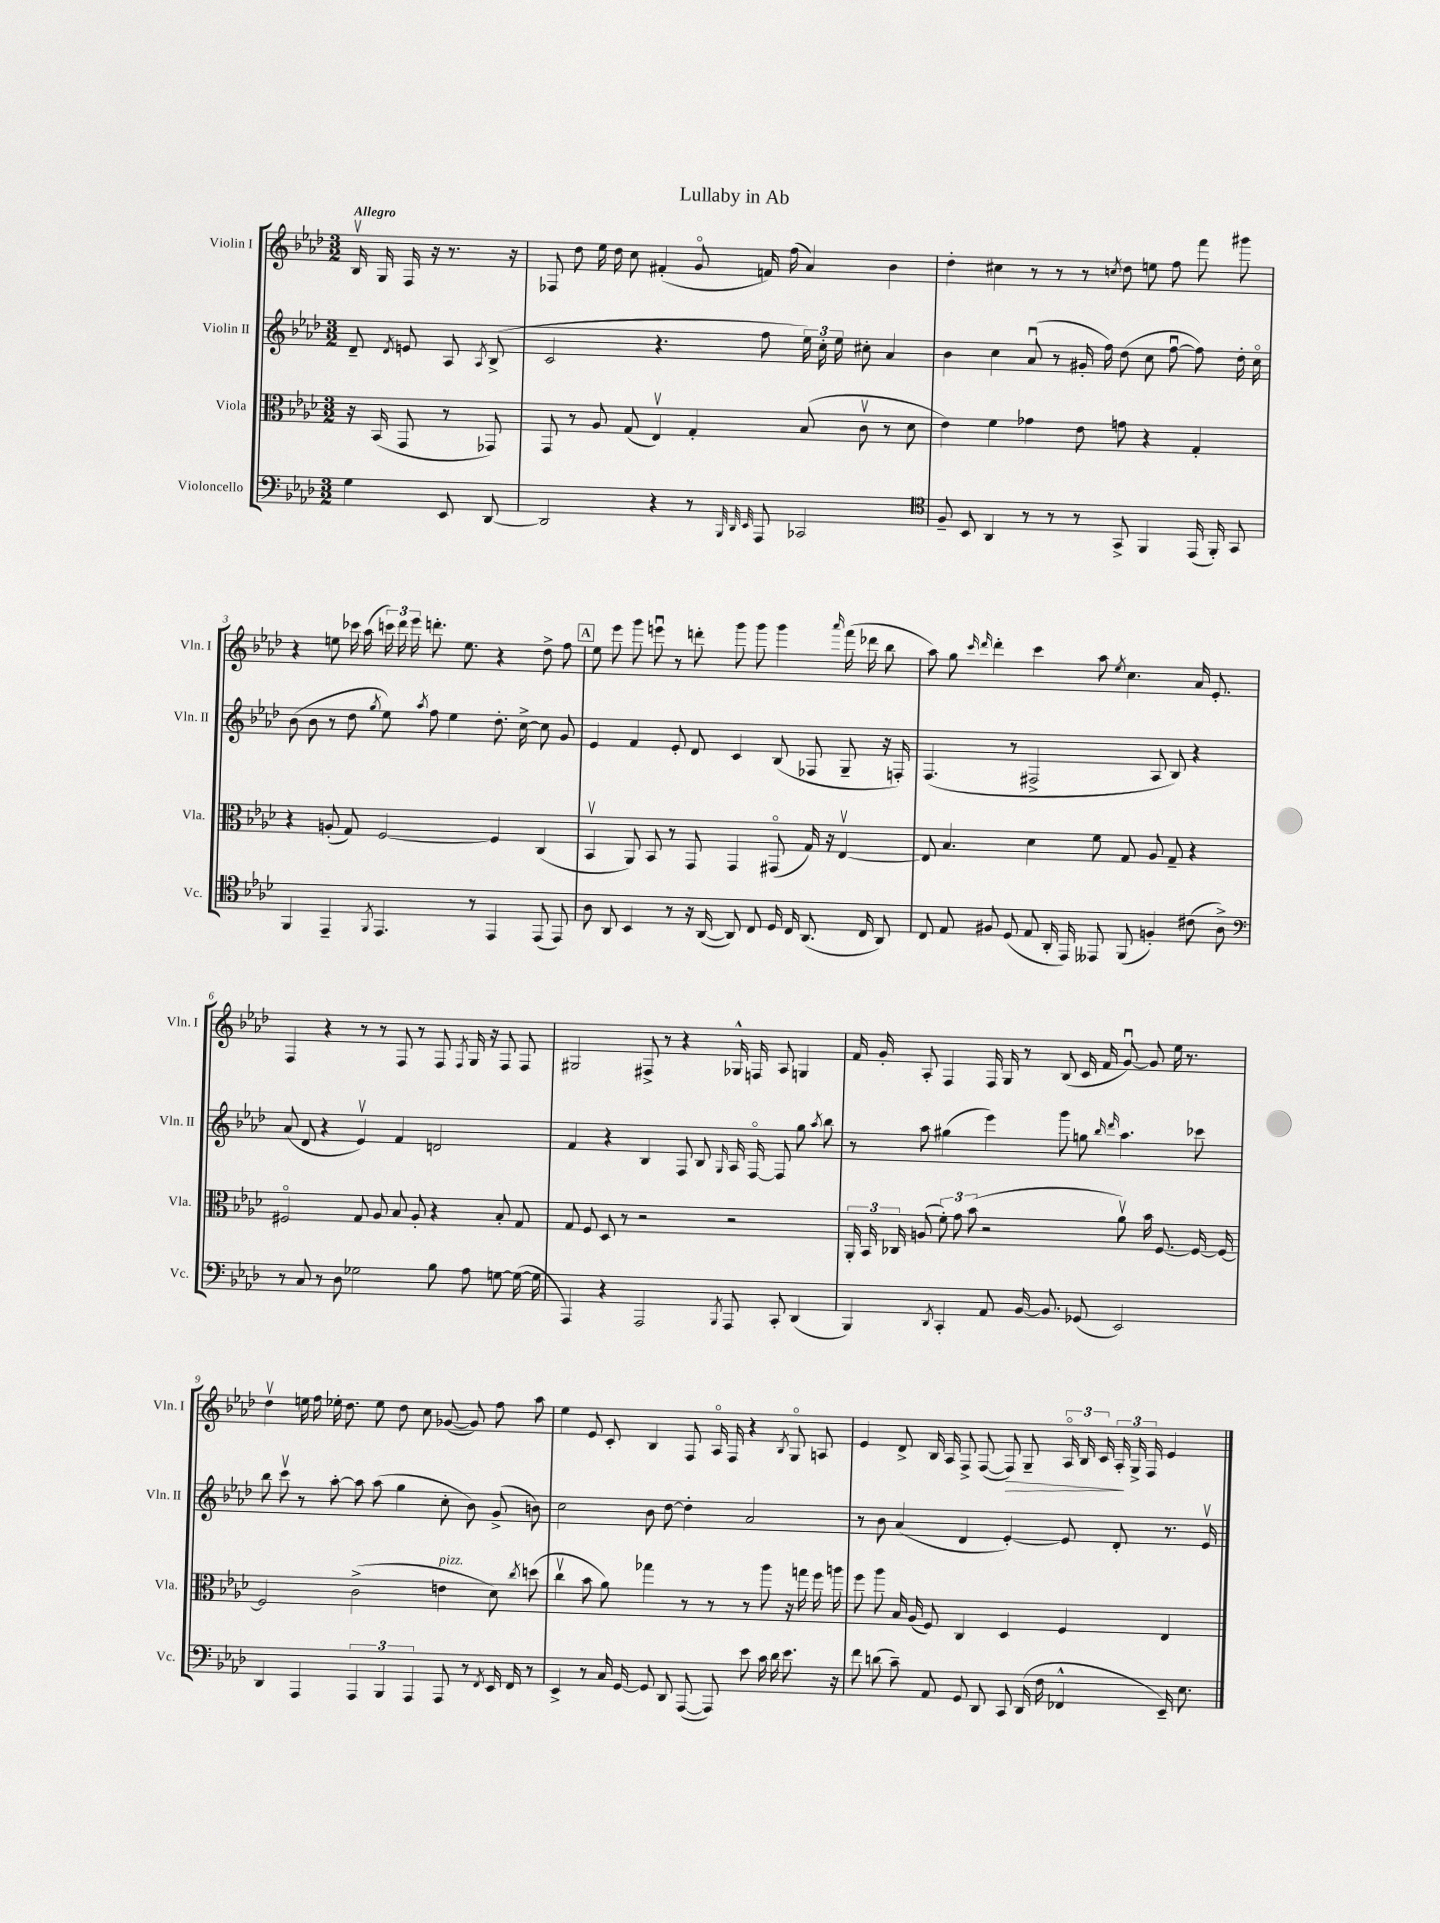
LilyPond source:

\header { title = "Lullaby in Ab" }
<<
\new StaffGroup <<
\new Staff = "s0" \with { instrumentName = "Violin I" shortInstrumentName = "Vln. I" } {
    \clef treble \key aes \major \numericTimeSignature \time 3/2 \partial 2 \tempo "Allegro"
    \autoBeamOff bes16\upbow g16 f16 r16 r8. r16 |
    fes8 des''8 ees''16 des''16 c''8 fis'4-.( g'8\flageolet f'16) f''16( aes'4) bes'4 |
    des''4-. cis''4 r8 r8 r8 \acciaccatura { c''8 } des''8 e''8 f''8 f'''8 gis'''8 |
    r4 e''8 ces'''16 aes''16( \tuplet 3/2 { c'''16) des'''16 ees'''16 } d'''8.-. e''8. r4 des''8-> f''8 |
    \mark \markup { \box "A" } ees''8 ees'''8 g'''8 e'''8\downbow r8 d'''8-. g'''8 g'''8 g'''4 \grace { aes'''16 } f'''16( des'''16 bes''8 |
    aes''8) g''8 \grace { c'''16 des'''16 } des'''4-. c'''4 aes''8 \acciaccatura { ees''8 } c''4. aes'16 ees'8.-. |
    f4 r4 r8 r8 f8 r8 f8 \acciaccatura { f8 } g16 r16 f8 f8 |
    gis2 fis8-> r8 r4 ges16-^ f16 aes8 g4 |
    f'16 g'16-. aes8-. f4 f16 g16 r8 bes8( c'16 f'16 g'8~\downbow) g'8 ees''16 r8. |
    des''4\upbow e''16 f''16 ees''16-. des''8. ees''8 des''8 c''8 ges'8~( ges'8) f''8 aes''8 |
    ees''4 ees'8 c'8-. bes4 f8 aes16\flageolet f16 r4 \acciaccatura { bes8 } g8\flageolet a8 |
    ees'4 des'8-> bes16 aes16 f8-> f8~( f8\>) g8-- \tuplet 3/2 { aes16\flageolet bes16 c'16 } \tuplet 3/2 { aes16-.\! g16-> f16 } ees'4 \bar "|." |
}
\new Staff = "s1" \with { instrumentName = "Violin II" shortInstrumentName = "Vln. II" } {
    \clef treble \key aes \major \numericTimeSignature \time 3/2 \partial 2
    \autoBeamOff des'8-- \acciaccatura { des'8 } e'8 aes8 \acciaccatura { aes8 } bes8->( |
    c'2 r4. f''8 \tuplet 3/2 { ees''16) c''16-. ees''16 } cis''8-. aes'4 |
    bes'4 c''4 aes'8\downbow( r8 gis'16-. f''16) des''8( c''8 f''8~\downbow f''8) des''16-. c''16\flageolet |
    bes'8( bes'8 r8 des''8 \acciaccatura { g''8 } ees''8) \acciaccatura { aes''8 } f''8 ees''4 des''8.-. c''16~-> c''8 g'8 |
    \mark \markup { \box "A" } ees'4 f'4 ees'8-. des'8 c'4 bes8( fes8 g8-- r16 f16-.) |
    f4.( r8 fis2-> aes8 bes8) r4 |
    aes'8( des'8 r4 ees'4\upbow) f'4 d'2 |
    f'4 r4 bes4 f8 bes8 \grace { g16 } aes16 f16~\flageolet f8 g''8 \acciaccatura { aes''8 } bes''8 |
    r8 aes''8 gis''4( ees'''4) g'''8 g''8 \grace { bes''16 des'''16 } aes''4. ces'''8 |
    bes''8 c'''8\upbow r8 aes''8~-. aes''8 aes''8( g''4 c''8-. bes'8) g'8->( b'8) |
    c''2 bes'8 des''8~ des''4-. aes'2 |
    r8 bes'8 aes'4( des'4 ees'4~-.) ees'8 des'8-. r8. ees'16\upbow \bar "|." |
}
\new Staff = "s2" \with { instrumentName = "Viola" shortInstrumentName = "Vla." } {
    \clef alto \key aes \major \numericTimeSignature \time 3/2 \partial 2
    \autoBeamOff r16 bes,16( g,8 r8 ges,8) |
    g,8 r8 aes8 g8( ees4\upbow) g4-. bes8( c'8\upbow r8 des'8 |
    ees'4) f'4 ges'4 ees'8 g'8 r4 g4-. |
    r4 a8-.( g8) f2~ f4 c4( |
    \mark \markup { \box "A" } bes,4\upbow aes,8) bes,8 r8 g,8 g,4 gis,8\flageolet( g16) r16 ees4~\upbow |
    ees8 bes4. des'4 f'8 g8 aes8 g8-- r4 |
    fis2\flageolet g8 aes8 bes8 aes8-. r4 bes8-. g8 |
    g8 f8 des8 r8 r2 r2 |
    \tuplet 3/2 { aes,16-. bes,16 ces16 } a8( \tuplet 3/2 { f'8-.) g'8 bes'8( } r2 aes'8\upbow) bes'16 f8.~ f16~ f16~ |
    f2 c'2->( e'4^\markup { \italic "pizz." } des'8) \acciaccatura { c''8 } d''8( |
    c''4\upbow bes'8 aes'8) ges''4 r8 r8 r8 aes''8 r16 g''16 f''16 a''16 |
    f''8 aes''8 bes16 aes16( f8) c4 des4 f4 ees4 \bar "|." |
}
\new Staff = "s3" \with { instrumentName = "Violoncello" shortInstrumentName = "Vc." } {
    \clef bass \key aes \major \numericTimeSignature \time 3/2 \partial 2
    \autoBeamOff g4 ees,8 des,8~ |
    des,2 r4 r8 \grace { bes,,32 des,32 ees,32 } aes,,8 ces,2 |
    \clef tenor f8-- bes,8 aes,4 r8 r8 r8 g,8-> f,4 ees,16( f,16-.) g,8 |
    f,4 ees,4-- \acciaccatura { f,8 } ees,4. r8 ees,4 ees,8( ees,8) |
    \mark \markup { \box "A" } aes8 aes,8 bes,4 r8 r16 aes,16~( aes,8) c8 des16 c16 aes,8.( c16 aes,8) |
    c8 ees8 fis8 des8( ees8 aes,16-. ees,16) eeses,8 f,8( f4-.) cis'8( aes8->) |
    \clef bass r8 c8 r8 des8 ges2 bes8 aes8 g8~ g16~( g16 |
    aes,,4) r4 aes,,2 \acciaccatura { bes,,8 } aes,,8 c,8-. des,4( |
    bes,,4) \acciaccatura { des,8 } c,4-. aes,8 bes,16~ bes,8. ges,8( ees,2) |
    des,4 aes,,4 \tuplet 3/2 { aes,,4 bes,,4 aes,,4 } aes,,8 r8 \acciaccatura { f,8 } ees,16 f,16 r8 |
    ees,4-> r8 c16 g,16~ g,8 des,8 aes,,8~( aes,,8) ees'8 c'16 des'16 ees'8. r16 |
    f'8 d'8( c'8--) aes,8 g,8 des,8 c,8 des,16( f16 fes,4-^ ees,16--) ees8. \bar "|." |
}
>>
>>
